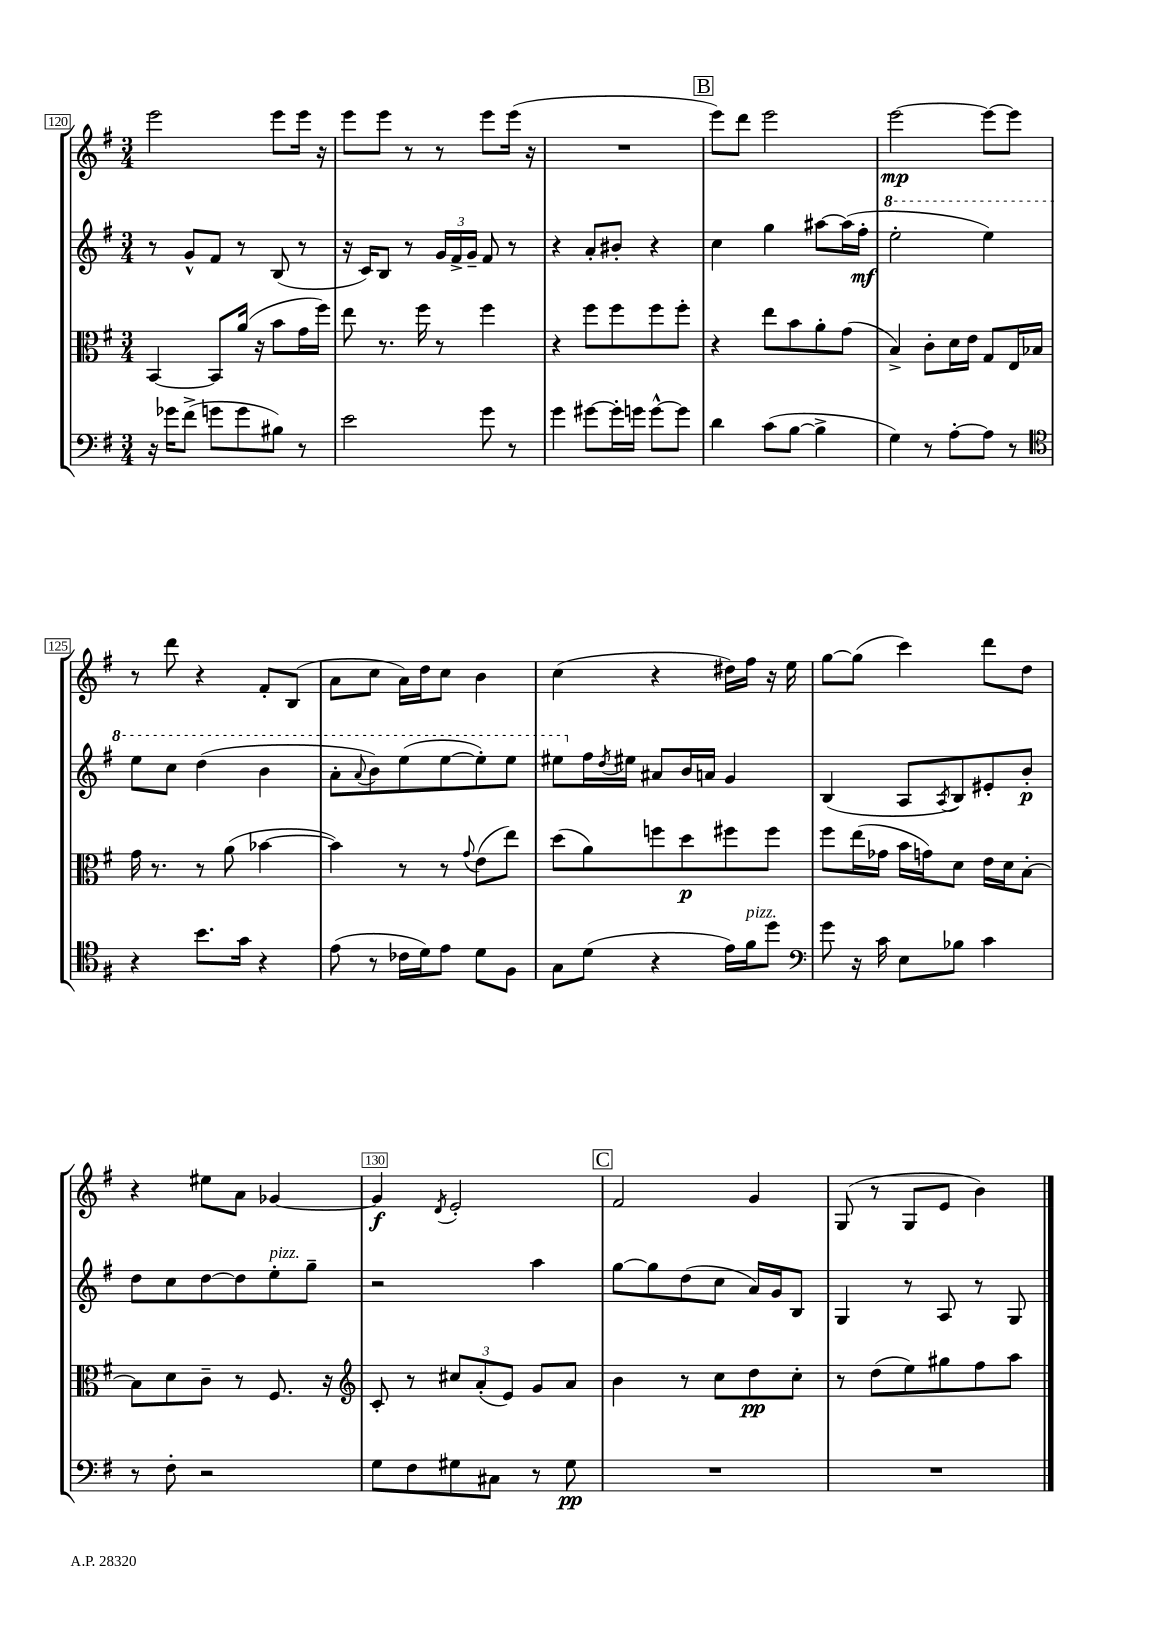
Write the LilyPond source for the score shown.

<<
\new StaffGroup <<
\new Staff = "s0" {
    \clef treble \key g \major \numericTimeSignature \time 3/4
    e'''2 e'''8 e'''16 r16 |
    e'''8 e'''8 r8 r8 e'''8 e'''16( r16 |
    R2. |
    \mark \markup { \box "B" } e'''8) d'''8 e'''2 |
    e'''2~\mp e'''8~ e'''8 |
    r8 d'''8 r4 fis'8-. b8( |
    a'8 c''8 a'16) d''16 c''8 b'4 |
    c''4( r4 dis''16) fis''16 r16 e''16 |
    g''8~ g''8( c'''4) d'''8 d''8 |
    r4 eis''8 a'8 ges'4~ |
    ges'4\f \acciaccatura { d'8 } e'2-. |
    \mark \markup { \box "C" } fis'2 g'4 |
    g8( r8 g8 e'8 b'4) \bar "|." |
}
\new Staff = "s1" {
    \clef treble \key g \major \numericTimeSignature \time 3/4
    r8 g'8-^ fis'8 r8 b8( r8 |
    r16 c'16) b8 r8 \tuplet 3/2 { g'16 fis'16-> g'16-- } fis'8 r8 |
    r4 a'8-. bis'8-. r4 |
    \mark \markup { \box "B" } c''4 g''4 ais''8~ ais''16( fis''16-.\mf |
    \ottava #1 e'''2-. e'''4) |
    e'''8 c'''8 d'''4( b''4 |
    a''8-. \appoggiatura { a''8 } b''8) e'''8( e'''8~ e'''8-.) e'''8 |
    eis'''8 \ottava #0 fis''16 \acciaccatura { d''8 } eis''16 ais'8 b'16 a'16 g'4 |
    b4( a8 \acciaccatura { a8 } b8) eis'8-. b'8-.\p |
    d''8 c''8 d''8~ d''8 e''8-.^\markup { \italic "pizz." } g''8-- |
    r2 a''4 |
    \mark \markup { \box "C" } g''8~ g''8 d''8( c''8 a'16) g'16 b8 |
    g4 r8 a8 r8 g8 \bar "|." |
}
\new Staff = "s2" {
    \clef alto \key g \major \numericTimeSignature \time 3/4
    b,4~ b,8 a'16( r16 b'8 g'16 fis''16) |
    e''8 r8. fis''16 r8 fis''4 |
    r4 fis''8 fis''8 fis''8 fis''8-. |
    \mark \markup { \box "B" } r4 e''8 b'8 a'8-. g'8( |
    b4->) c'8-. d'16 e'16 g8 e16 bes16 |
    g'16 r8. r8 a'8( bes'4~ |
    bes'4) r8 r8 \appoggiatura { g'8 } e'8( e''8) |
    d''8( a'8) f''8 d''8\p fis''8 fis''8 |
    fis''8 e''16( ges'16 b'16 g'16) d'8 e'16 d'16 b8~-. |
    b8 d'8 c'8-- r8 fis8. r16 |
    \clef treble c'8-. r8 \tuplet 3/2 { cis''8 a'8-.( e'8) } g'8 a'8 |
    \mark \markup { \box "C" } b'4 r8 c''8 d''8\pp c''8-. |
    r8 d''8( e''8) gis''8 fis''8 a''8 \bar "|." |
}
\new Staff = "s3" {
    \clef bass \key g \major \numericTimeSignature \time 3/4
    r16 ges'16 fis'8->( g'8 g'8 bis8) r8 |
    e'2 g'8 r8 |
    g'4 gis'8~ gis'16-. g'16 g'8~-^ g'8 |
    \mark \markup { \box "B" } d'4 c'8( b8~ b4-> |
    g4) r8 a8~-. a8 r8 |
    \clef tenor r4 b'8. g'16 r4 |
    e'8( r8 ces'16 d'16) e'8 d'8 fis8 |
    g8 d'8( r4 e'16) fis'16^\markup { \italic "pizz." } d''8 |
    \clef bass g'8 r16 c'16 e8 bes8 c'4 |
    r8 fis8-. r2 |
    g8 fis8 gis8 cis8 r8 gis8\pp |
    \mark \markup { \box "C" } R2. |
    R2. \bar "|." |
}
>>
>>
\layout { \context { \Score currentBarNumber = #120 \override BarNumber.break-visibility = ##(#f #t #t) barNumberVisibility = #(every-nth-bar-number-visible 5) \override BarNumber.stencil = #(make-stencil-boxer 0.1 0.3 ly:text-interface::print) } }
